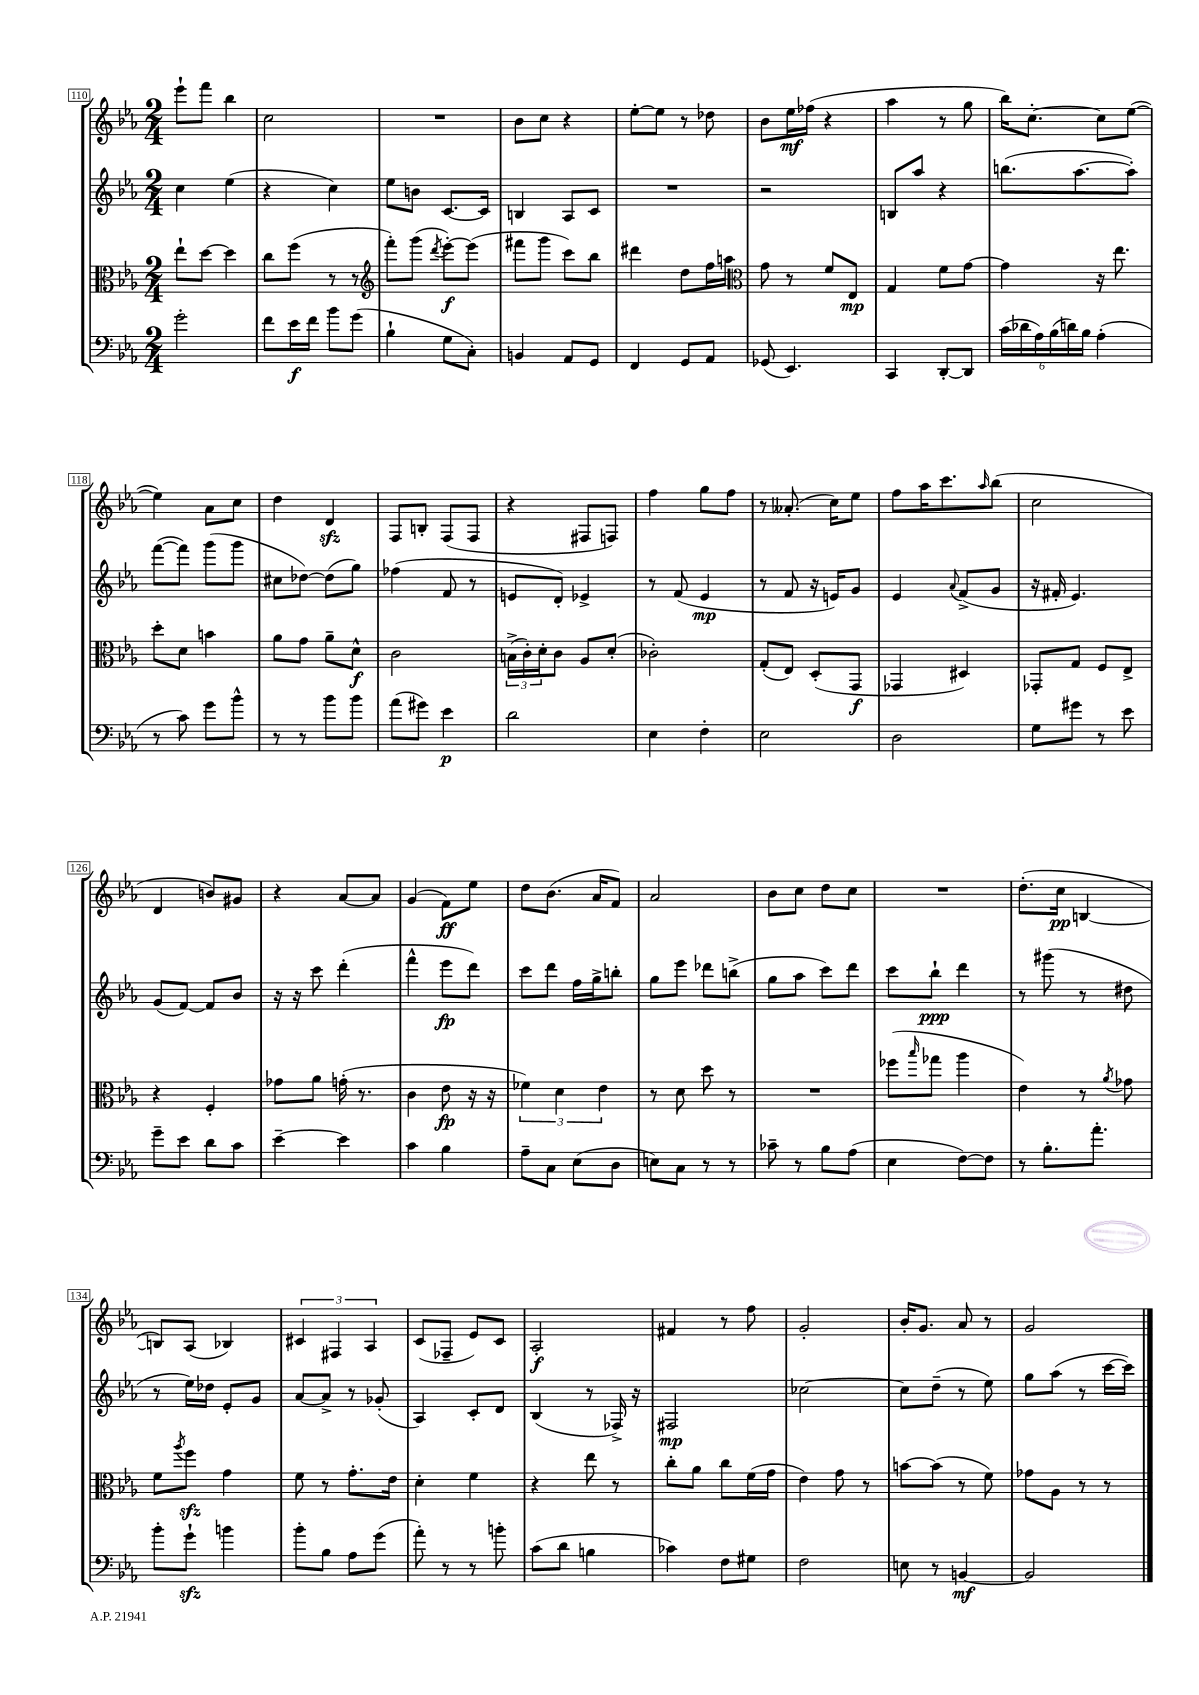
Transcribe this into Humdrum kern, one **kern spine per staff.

**kern	**kern	**kern	**kern
*staff4	*staff3	*staff2	*staff1
*clefF4	*clefC3	*clefG2	*clefG2
*k[b-e-a-]	*k[b-e-a-]	*k[b-e-a-]	*k[b-e-a-]
*M2/4	*M2/4	*M2/4	*M2/4
2g'\	8ee-`\L	4cc\	8eee-`\L
.	[8dd\J	.	8fff\J
.	4dd\]	(4ee-\	4bb-\
=	=	=	=
8f\L	8cc\L	4r	2cc\
16e-\L	(8ff\J	.	.
16f\JJ	.	.	.
8b-\L	8r	4cc\)	.
(8g\J	8r	.	.
=	=	=	=
*	*clefG2	*	*
4B-`\	8fff'\L)	8ee-\L	2r
.	(8ggg\J	8b\J	.
.	8qddd/	.	.
8G\L	[8eee-'\L)	[8.c/L	.
8C'\J)	(8eee-\]J	.	.
.	.	16c/]Jk	.
=	=	=	=
4BB/	8fff#\L	4B/	8b-\L
.	8ggg\J	.	8cc\J
8AA-/L	8ccc\L)	8A-/L	4r
8GG/J	8bb-\J	8c/J	.
=	=	=	=
4FF/	4ddd#\	2r	[8ee-'\L
.	.	.	8ee-\]J
8GG/L	8dd\L	.	8r
8AA-/J	16ff\L	.	8dd-\
.	16aa\JJ	.	.
=	=	=	=
*	*clefC3	*	*
(8GG-/	8g\	2r	8b-\L
4.EE-/)	8r	.	16ee-\L
.	.	.	(16ff-\JJ
.	8f/L	.	4r
.	8E-/J	.	.
=	=	=	=
4CC/	4G/	8B/L	4aa-\
.	.	8aa-/J	.
[8DD'/L	8f\L	4r	8r
8DD/]J	[8g\J	.	8gg\
=	=	=	=
(24c\LL	4g\]	(8.bb\L	16bb-\LK)
24d-\	.	.	.
.	.	.	[8.cc'\J
24A-\)	.	.	.
(24B-\	.	.	.
24d\)	.	.	.
.	.	[8.aa-\	.
24B-\JJ	.	.	.
(4A-'\	16r	.	8cc\]L
.	8.ee-\	.	.
.	.	8aa-'\]J)	([8ee-\J
=	=	=	=
8r	8dd'\L	([8fff\L	4ee-\])
8c\)	8d\J	8fff\]J)	.
8g\L	4b\	(8ggg\L	8a-\L
8b-^^\J	.	8ggg\J	8cc\J
=	=	=	=
8r	8a-\L	8cc#\L	4dd\
8r	8g\J	[8dd-\J)	.
8b-\L	8a-~\L	(8dd-\]L	4d/
8b-\J	8d^^\J	8gg\J)	.
=	=	=	=
(8a-\L	2c\	(4ff-\	8F/L
8g#\J)	.	.	8B'/J
4e-\	.	8f/	(8F/L
.	.	8r	8F/J
=	=	=	=
2d\	(24B^\LL	8e/L	4r
.	24c'\)	.	.
.	24d'\J	.	.
.	8c\J	8d'/J)	.
.	8A-/L	4e-^/	8F#/L
.	(8d'/J	.	8F/J)
=	=	=	=
4E-\	2c-'\)	8r	4ff\
.	.	(8f/	.
4F'\	.	4e-/	8gg\L
.	.	.	8ff\J
=	=	=	=
2E-\	(8G'/L	8r	8r
.	8E-/J)	8f/	(8.a--'/
.	(8D'/L	16r	.
.	.	16e/LK)	16cc\LK)
.	8GG/J	8g/J	8ee-\J
=	=	=	=
2D\	4GG-/	4e-/	8ff\L
.	.	.	16aa-\K
.	.	.	8.ccc\
.	.	8qqa-/	.
.	4D#/)	(8f^/L	.
.	.	.	16qqaa-/
.	.	8g/J	(8bb-\J
=	=	=	=
8G\L	8GG-'/L	16r	2cc\
.	.	16f#'/	.
8g#\J	8G/J	4.e-/)	.
8r	8F/L	.	.
8e-\	8E-^/J	.	.
=	=	=	=
8g~\L	4r	(8g/L	4d/
8e-\J	.	[8f/J)	.
8d\L	4F'/	8f/]L	8b/L)
8c\J	.	8b-/J	8g#/J
=	=	=	=
[4e-~\	8g-\L	16r	4r
.	.	16r	.
.	8a-\J	8ccc\	.
4e-\]	(16g'\	(4ddd'\	[8a-/L
.	8.r	.	.
.	.	.	8a-/]J
=	=	=	=
4c\	4c\	4fff^^\	(4g/
4B-\	8e-\	8eee-\L	8f\L)
.	16r	8ddd\J)	8ee-\J
.	16r	.	.
=	=	=	=
8A-~\L	6f-\)	8ccc\L	8dd\L
8C\J	.	8ddd\J	(8.b-\J
.	6d\	.	.
(8E-\L	.	16ff\LL	.
.	.	16gg^\J	16a-/LK
.	6e-\	.	.
8D\J	.	8bb'\J	8f/J)
=	=	=	=
8E\L)	8r	8gg\L	2a-/
8C\J	8d\	8eee-\J	.
8r	8dd\	8ddd-\L	.
8r	8r	(8bb^\J	.
=	=	=	=
8c-~\	2r	8gg\L	8b-\L
8r	.	8aa-\J	8cc\J
8B-\L	.	8ccc\L)	8dd\L
(8A-\J	.	8ddd\J	8cc\J
=	=	=	=
4E-\	(8ff-\L	8ccc\L	2r
.	16qqbb-/	.	.
.	8gg-\J	8bb-`\J	.
[8F\L)	4aa-\	4ddd\	.
8F\]J	.	.	.
=	=	=	=
8r	4e-\)	8r	(8.dd'\L
8.B-'\L	.	(8ggg#\	.
.	.	.	16cc\Jk
.	8r	8r	[4B/
8.a-'\J	.	.	.
.	8qa-/	.	.
.	8g-\	8dd#\	.
=	=	=	=
8b-'\L	8f\L	8r	8B/]L)
.	8qaa-/	.	.
8g`\J	8ff\J	16ee-\LL)	(8A-/J
.	.	16dd-\JJ	.
4b\	4g\	8e-'/L	4B-/)
.	.	8g/J	.
=	=	=	=
8b-'\L	8f\	[8a-/L	6c#/
8B-\J	8r	8a-^/]J	.
.	.	.	6F#/
8A-\L	8.g'\L	8r	.
.	.	.	6A-/
(8g\J	.	(8g-'/	.
.	16e-\Jk	.	.
=	=	=	=
8a-'\)	4d'\	4A-/)	(8c/L
8r	.	.	8F-~/J
8r	4f\	8c'/L	8e-/L)
8b'\	.	8d/J	8c/J
=	=	=	=
(8c\L	4r	(4B-/	2A-'/
8d\J	.	.	.
4B\	8ee-\	8r	.
.	8r	16F-^/)	.
.	.	16r	.
=	=	=	=
4c-\)	8cc'\L	2F#/	4f#/
.	8a-\J	.	.
8F\L	8cc\L	.	8r
8G#\J	(16f\L	.	8ff\
.	16g\JJ	.	.
=	=	=	=
2F\	4e-\)	[2cc-\	2g'/
.	8g\	.	.
.	8r	.	.
=	=	=	=
8E\	[8b\L	8cc-\]L	16b-'/LK
.	.	.	8.g/J
8r	(8b\]J	(8dd~\J	.
[4BB/	8r	8r	8a-/
.	8f\)	8ee-\)	8r
=	=	=	=
2BB/]	8g-\L	8gg\L	2g/
.	8A-\J	(8aa-\J	.
.	8r	8r	.
.	8r	[16ccc\LL	.
.	.	16ccc\]JJ)	.
==	==	==	==
*-	*-	*-	*-
